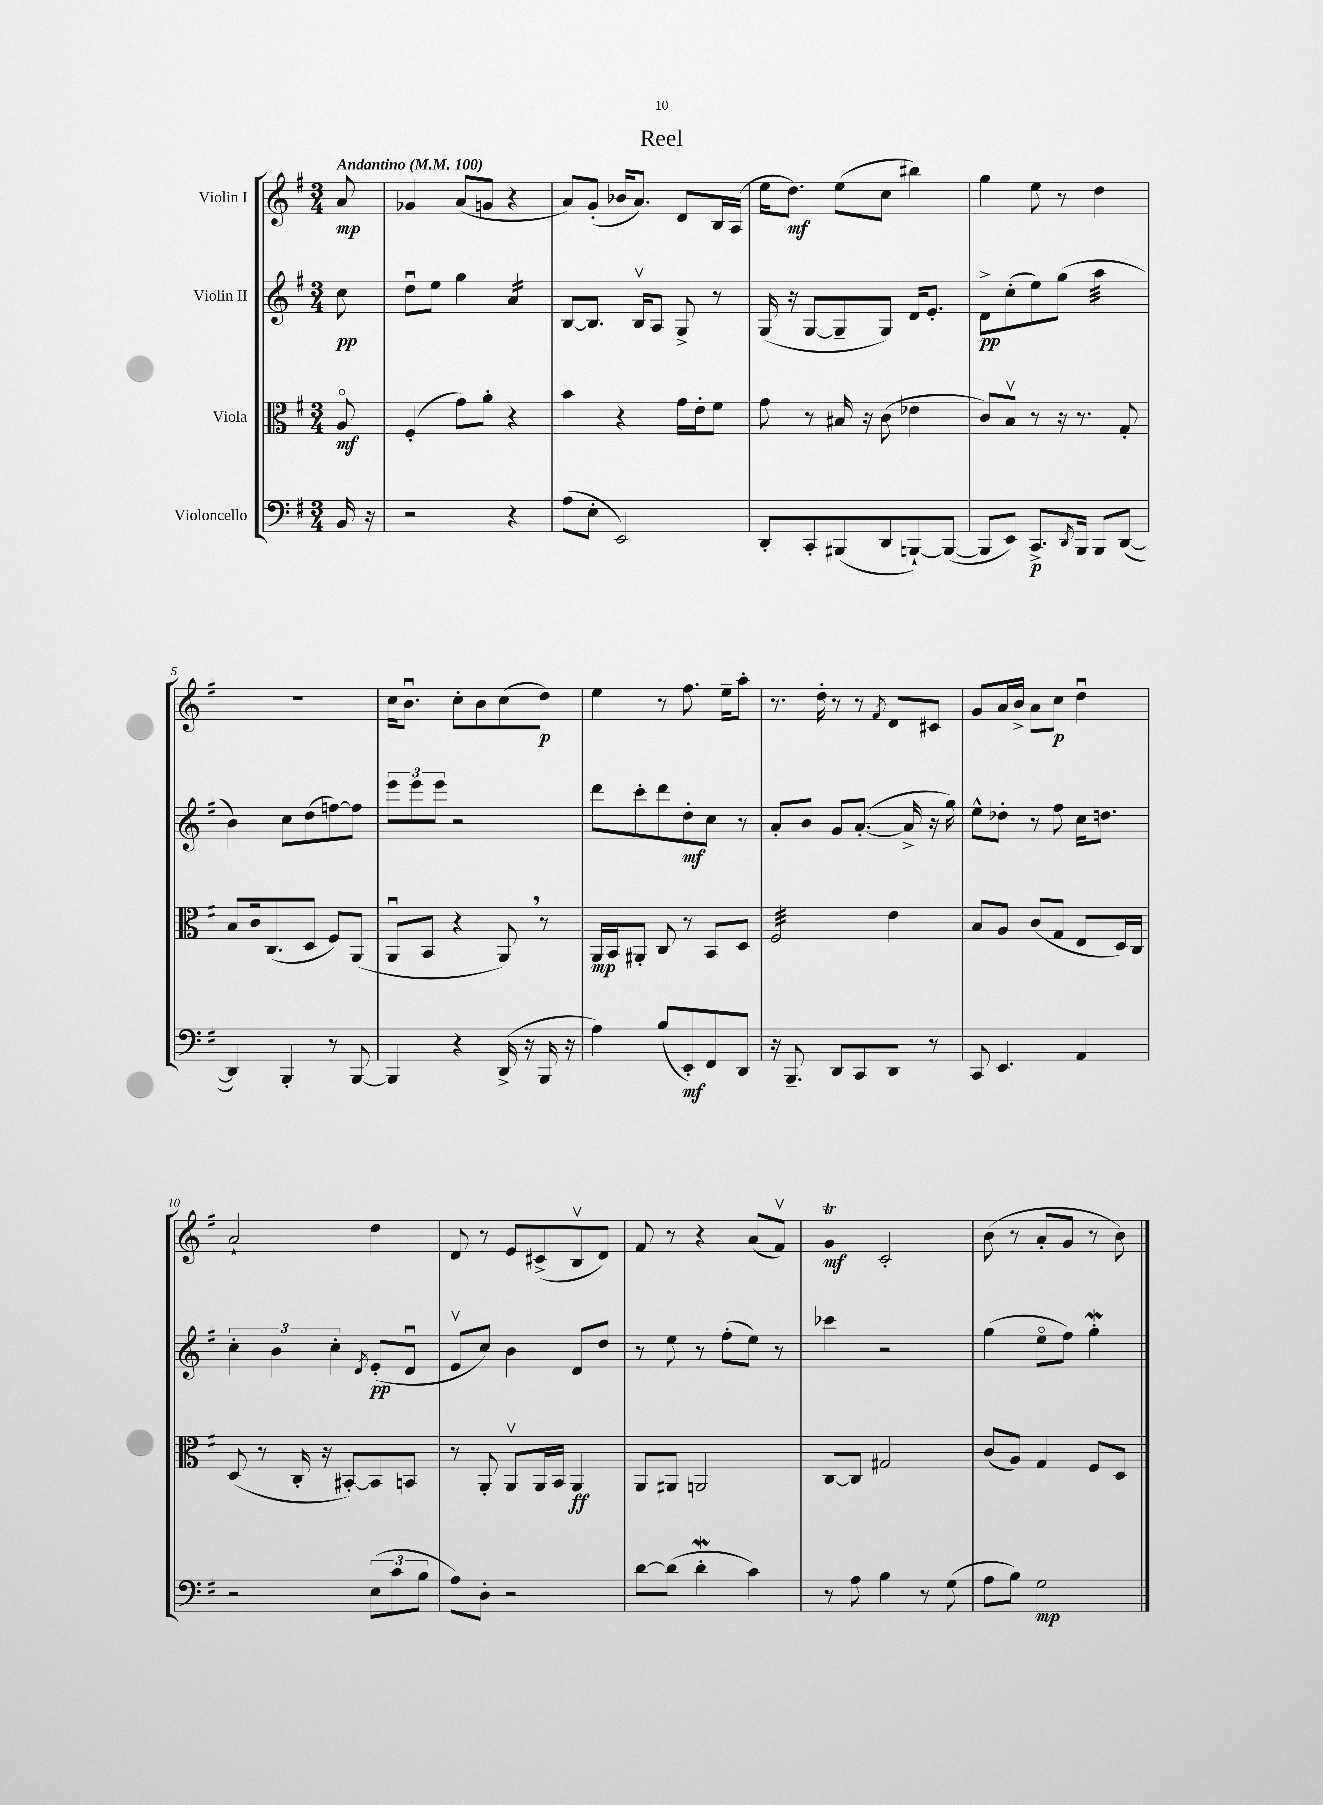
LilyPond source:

\header { title = "Reel" }
<<
\new StaffGroup <<
\new Staff = "s0" \with { instrumentName = "Violin I" } {
    \clef treble \key g \major \numericTimeSignature \time 3/4 \partial 8 \tempo "Andantino" 4 = 100
    a'8\mp |
    ges'4 a'8( g'8 r4 |
    a'8) g'8-.( bes'16 a'8.) d'8 b16 a16( |
    e''16 d''8.\mf) e''8( c''8 bis''4) |
    g''4 e''8 r8 d''4 |
    R2. |
    c''16 b'8.\downbow c''8-. b'8 c''8( d''8\p) |
    e''4 r8 fis''8. e''16-- a''8-. |
    r8. d''16-. r8 r8 \acciaccatura { fis'8 } d'8 cis'8 |
    g'8 a'16 b'16-> a'8 c''8\p d''4\downbow |
    a'2-! d''4 |
    d'8 r8 e'8 cis'8->( b8\upbow d'8) |
    fis'8 r8 r4 a'8( fis'8\upbow) |
    g'4\trill\mf c'2-. |
    b'8( r8 a'8-. g'8 r8 b'8) \bar "|." |
}
\new Staff = "s1" \with { instrumentName = "Violin II" } {
    \clef treble \key g \major \numericTimeSignature \time 3/4 \partial 8
    c''8\pp |
    d''8\downbow e''8 g''4 a'4:16 |
    b8~ b8. b16\upbow a8 g8-> r8 |
    g16( r16 g8~ g8-- g8) d'16 e'8.-. |
    d'8->\pp c''8-.( e''8) g''8( a''4:32 |
    b'4) c''8 d''8( f''8~) f''8 |
    \tuplet 3/2 { e'''8 e'''8 e'''8 } r2 |
    d'''8 c'''8-. d'''8 d''8-.\mf c''8 r8 |
    a'8-. b'8 g'8 a'8.~-.( a'16-> r16 g''16) |
    e''8-^ des''8-. r8 fis''8 c''16 d''8. |
    \tuplet 3/2 { c''4-. b'4 c''4-. } \acciaccatura { d'8 } e'8-.\pp( d'8\downbow |
    e'8\upbow c''8) b'4 d'8 d''8 |
    r8 e''8 r8 fis''8-.( e''8) r8 |
    ces'''4 r2 |
    g''4( e''8\flageolet fis''8) g''4-.\mordent \bar "|." |
}
\new Staff = "s2" \with { instrumentName = "Viola" } {
    \clef alto \key g \major \numericTimeSignature \time 3/4 \partial 8
    a8\flageolet\mf |
    fis4-.( g'8) a'8-. r4 |
    b'4 r4 g'16 e'16-. fis'8 |
    g'8 r8 bis16 r16 c'8( ees'4 |
    c'8) b8\upbow r8 r16 r8. g8-. |
    b8 c'16 c8.( d8 fis8) a,8( |
    a,8\downbow b,8 r4 a,8) \breathe r8 |
    a,16\mp b,16 ais,8-. c8 r8 b,8 d8 |
    fis2:32 e'4 |
    b8 a8 c'8( g8 e8 d16) c16 |
    d8( r8 c16-. r16 bis,8~-.) bis,8 b,8 |
    r8 a,8-. a,8\upbow a,16 b,16 a,4\ff |
    a,8 ais,8 a,2 |
    c8~ c8 gis2 |
    c'8( a8) g4 fis8 d8 \bar "|." |
}
\new Staff = "s3" \with { instrumentName = "Violoncello" } {
    \clef bass \key g \major \numericTimeSignature \time 3/4 \partial 8
    b,16 r16 |
    r2 r4 |
    a8( e8-. e,2) |
    d,8-. c,8-. bis,,8( d,8 b,,8~-!) b,,8~( |
    b,,8 e,8) c,8.->\p \acciaccatura { d,8 } b,,16 b,,8 d,8~( |
    d,4) b,,4-. r8 b,,8~ |
    b,,4 r4 d,16->( r16 b,,16 r16 |
    a4) b8( e,8-.\mf) fis,8 d,8 |
    r16 b,,8.-- d,8 c,8 d,8 r8 |
    c,8 e,4. a,4 |
    r2 \tuplet 3/2 { e8( c'8 b8 } |
    a8) d8-. r2 |
    d'8~ d'8( d'4-.\mordent c'4) |
    r8 a8 b4 r8 g8( |
    a8 b8) g2\mp \bar "|." |
}
>>
>>
